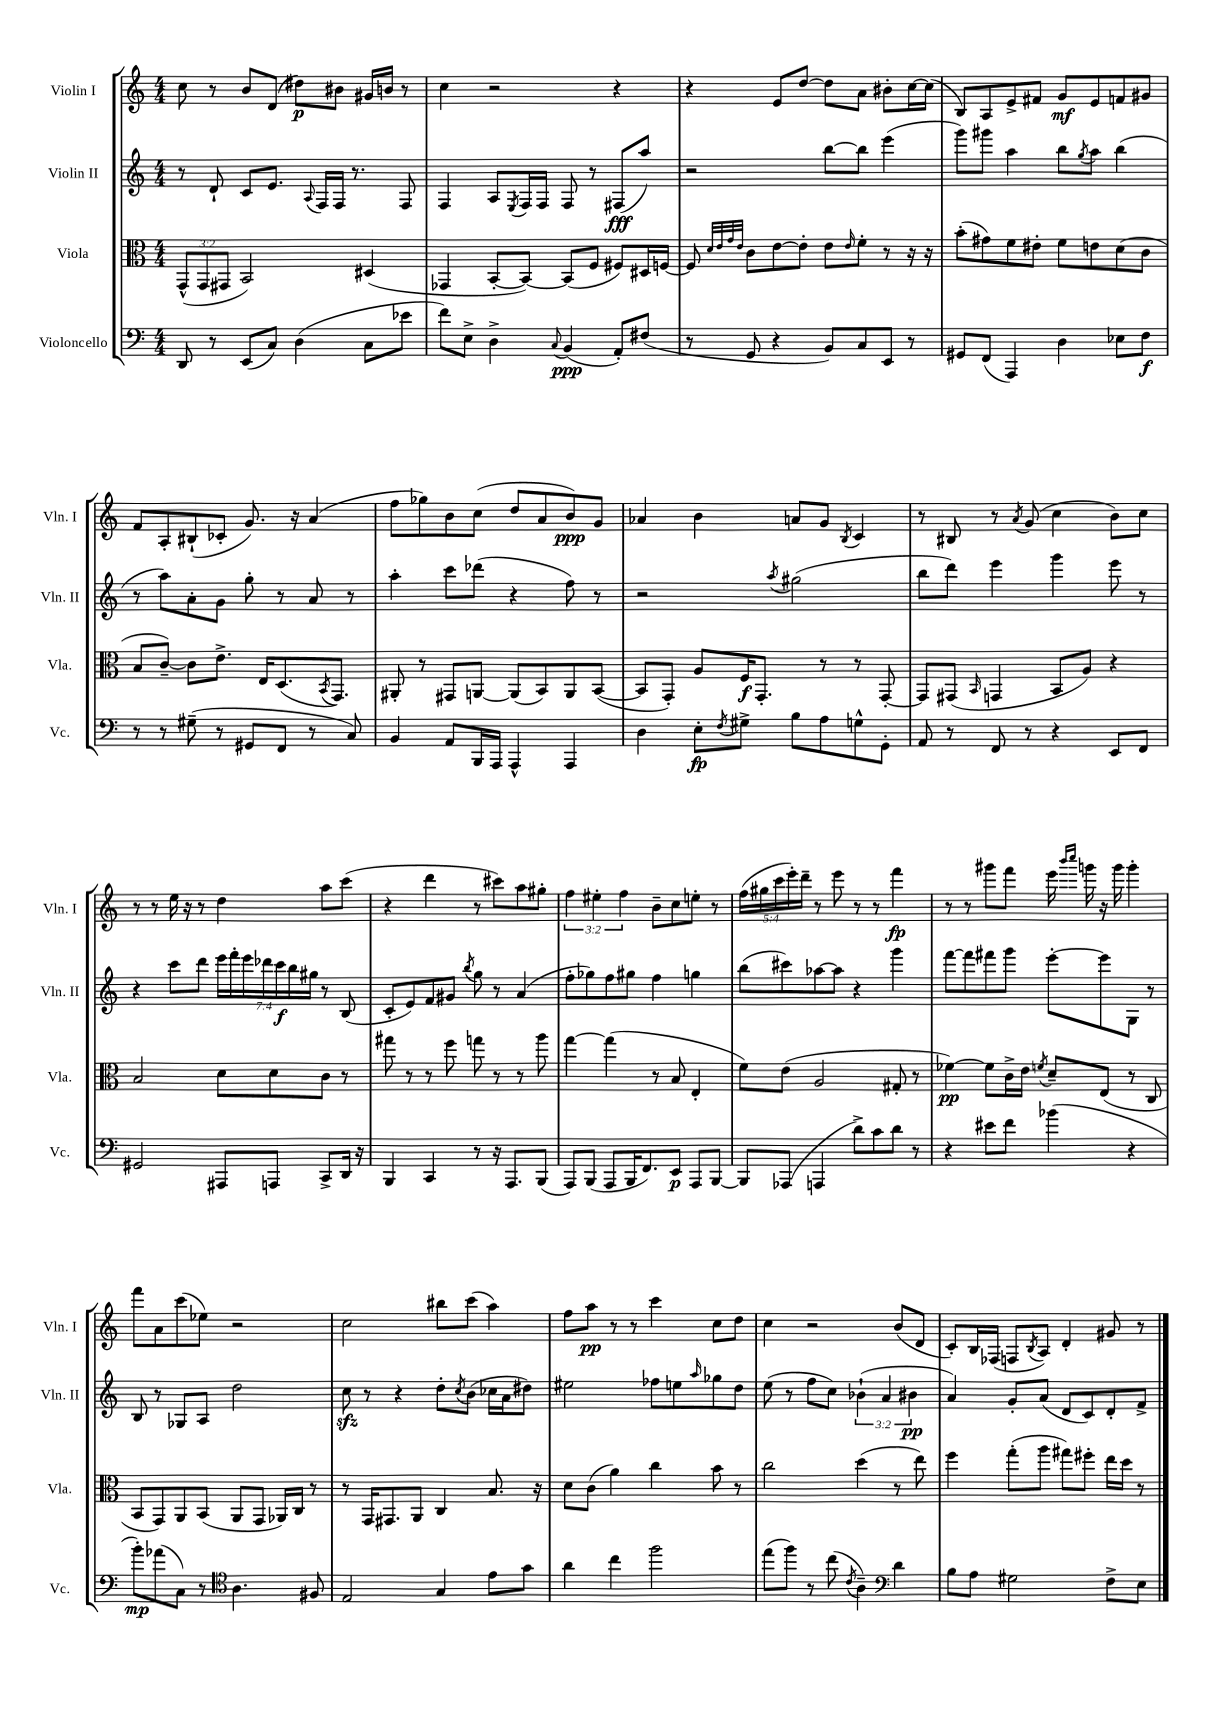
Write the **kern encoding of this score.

**kern	**kern	**kern	**kern
*staff4	*staff3	*staff2	*staff1
*clefF4	*clefC3	*clefG2	*clefG2
*k[]	*k[]	*k[]	*k[]
*M4/4	*M4/4	*M4/4	*M4/4
8DD	(12GG^^	8r	8cc
.	12GG	.	.
8r	.	8d`	8r
.	12GG#	.	.
(8EE	2BB)	8c	8b
8C)	.	8.e	(8d
(4D	.	.	8dd#)
.	.	8qqA	.
.	.	16F	.
.	.	16F	8b#
.	.	8.r	.
8C	(4D#	.	16g#
.	.	.	16b
8e-	.	8F	8r
=	=	=	=
8f)	4GG-	4F	4cc
8E^	.	.	.
4D^	[8BB'	8A	2r
.	.	8qE	.
.	8BB_)	16F	.
.	.	16F	.
8qqC	.	.	.
(4BB	(8BB]	8F	.
.	8F	8r	.
8AA')	8F#)	(8F#	4r
(8F#	16D#	8aa)	.
.	[16F	.	.
=	=	=	=
8r	8F]	2r	4r
.	32qqd	.	.
.	32qqe	.	.
.	32qqg	.	.
.	32qqe	.	.
8GG	8c	.	.
4r	[8e	.	8e
.	8e']	.	[8dd
8BB)	8e	[8bb	8dd]
.	16qqe	.	.
8C	8f'	8bb]	8a
8EE	8r	(4eee	8b#'
8r	16r	.	[16cc
.	16r	.	(16cc]
=	=	=	=
8GG#	(8b'	8ggg)	8B)
(8FF	8g#)	8ggg#	8A
4AAA)	8f	4aa	8e^
.	8e#'	.	8f#
4D	8f	8bb	8g
.	.	8qgg	.
.	8e	8aa	8e
8E-	(8d	(4bb	8f
8F	8c	.	8g#
=	=	=	=
8r	8B	8r	8f
8r	[8c~)	8aa)	8A'
(8G#~	8c]	8a'	(8B#`
8r	8.e^	8g	8c-'
8GG#	.	8gg'	8.g)
.	16E	.	.
8FF	(8.D	8r	.
.	.	.	16r
8r	.	8a	(4a
.	8qBB	.	.
.	8.GG)	.	.
8C)	.	8r	.
=	=	=	=
4BB	8AA#'	4aa'	8ff
.	8r	.	8gg-)
8AA	8GG#	8ccc	8b
16BBB	[8AA	(8ddd-	(8cc
16AAA	.	.	.
4AAA^^	(8AA]	4r	8dd
.	8BB)	.	8a
4AAA	8AA	8ff)	8b)
.	([8BB	8r	8g
=	=	=	=
4D	8BB]	2r	4a-
.	8GG')	.	.
8E'	8A	.	4b
8qF	.	.	.
8G#^	16F	.	.
.	8.GG'	.	.
.	.	8qaa	.
8B	.	(2gg#	8a
8A	8r	.	8g
.	.	.	8qB
8G^^	8r	.	4c
8GG'	[8GG'	.	.
=	=	=	=
8AA	8GG]	8bb	8r
8r	(8GG#	8ddd)	8B#
.	16qqBB	.	.
8FF	4GG	4eee	8r
.	.	.	8qa
8r	.	.	(8g
4r	8BB	4ggg	4cc
.	8A)	.	.
8EE	4r	8eee	8b)
8FF	.	8r	8cc
=	=	=	=
2GG#	2B	4r	8r
.	.	.	8r
.	.	8ccc	16ee
.	.	.	16r
.	.	8ddd	8r
8AAA#	8d	28eee	4dd
.	.	28fff'	.
.	.	28eee	.
.	.	28ddd-	.
8AAA	8d	.	.
.	.	28ccc	.
.	.	28bb	.
.	.	28gg#	.
8CC^	8c	8r	8aa
16DD	8r	(8B	(8ccc
16r	.	.	.
=	=	=	=
4BBB	8gg#	8c'	4r
.	8r	8e)	.
4CC	8r	8f	4ddd
.	8ff	8g#	.
.	.	8qbb	.
8r	8gg	8gg	8r
16r	8r	8r	8ccc#)
8.AAA	.	.	.
.	8r	(4a	8aa
(8BBB	8aa	.	8gg#'
=	=	=	=
8AAA)	[4gg	8ff'	6ff
(8BBB	.	8gg-)	.
.	.	.	6ee#'
8AAA	(4gg]	8ff	.
.	.	.	6ff
16BBB	.	8gg#	.
8.FF)	.	.	.
.	8r	4ff	8b~
8EE	8B	.	8cc
8AAA	4E'	4gg	8ee'
[8BBB	.	.	8r
=	=	=	=
8BBB]	8f)	(8bb	(20ff
.	.	.	20gg#
.	.	.	20ccc
(8AAA-	(8e	8ccc#)	.
.	.	.	20eee')
.	.	.	20ddd~
4AAA	2A	[8aa-	8r
.	.	8aa-]	8eee
8d^)	.	4r	8r
8c	.	.	8r
8d	8G#'	4ggg	4fff
8r	8r	.	.
=	=	=	=
4r	[4f-)	[8fff	8r
.	.	8fff]	8r
8e#	8f-]	8fff#	8ggg#
8f	16c^	8ggg	8fff
.	16e	.	.
.	8qf	.	.
(4b-	8d~	[8eee'	16eee
.	.	.	16qqbbb
.	.	.	16qqcccc
.	.	.	16ggg
.	(8E	8eee]	16r
.	.	.	16ggg
4r	8r	8G	4ggg'
.	8C	8r	.
=	=	=	=
8b')	8BB	8B	8fff
(8a-	8GG)	8r	8a
8C)	8AA	8G-	(8ccc
8r	(8BB	8A	8ee-)
*clefC4	*	*	*
4.A	8AA	2dd	2r
.	8GG	.	.
.	16AA-)	.	.
.	16C	.	.
8F#	8r	.	.
=	=	=	=
2E	8r	8cc	2cc
.	16GG	8r	.
.	8.GG#	.	.
.	.	4r	.
.	8AA	.	.
4G	4C	8dd'	8bb#
.	.	8qcc	.
.	.	(8b	(8ccc
8e	8.B	16cc-	4aa)
.	.	16a	.
8g	.	8dd#)	.
.	16r	.	.
=	=	=	=
4a	8d	2ee#	8ff
.	(8c	.	8aa
4cc	4a)	.	8r
.	.	.	8r
2ff	4cc	8ff-	4ccc
.	.	8ee	.
.	.	16qqaa	.
.	8b	8gg-	8cc
.	8r	8dd	8dd
=	=	=	=
(8ee	2cc	(8ee	4cc
8ff)	.	8r	.
8r	.	8ff	2r
(8cc	.	8cc)	.
8qc	.	.	.
4A~)	(4dd	(6b-`	.
.	.	6a	.
*clefF4	*	*	*
4d	8r	.	(8b
.	.	6b#	.
.	8ee)	.	8d
=	=	=	=
8B	4ff	4a)	8c')
8A	.	.	16B
.	.	.	(16F-
2G#	(8gg'	8g'	8F
.	.	.	8qB
.	8aa	(8a	8A)
.	8gg#)	8d	4d'
.	8ff#'	8c)	.
8F^	16ee	8d'	8g#
.	16dd	.	.
8E	8r	8f^	8r
==	==	==	==
*-	*-	*-	*-
